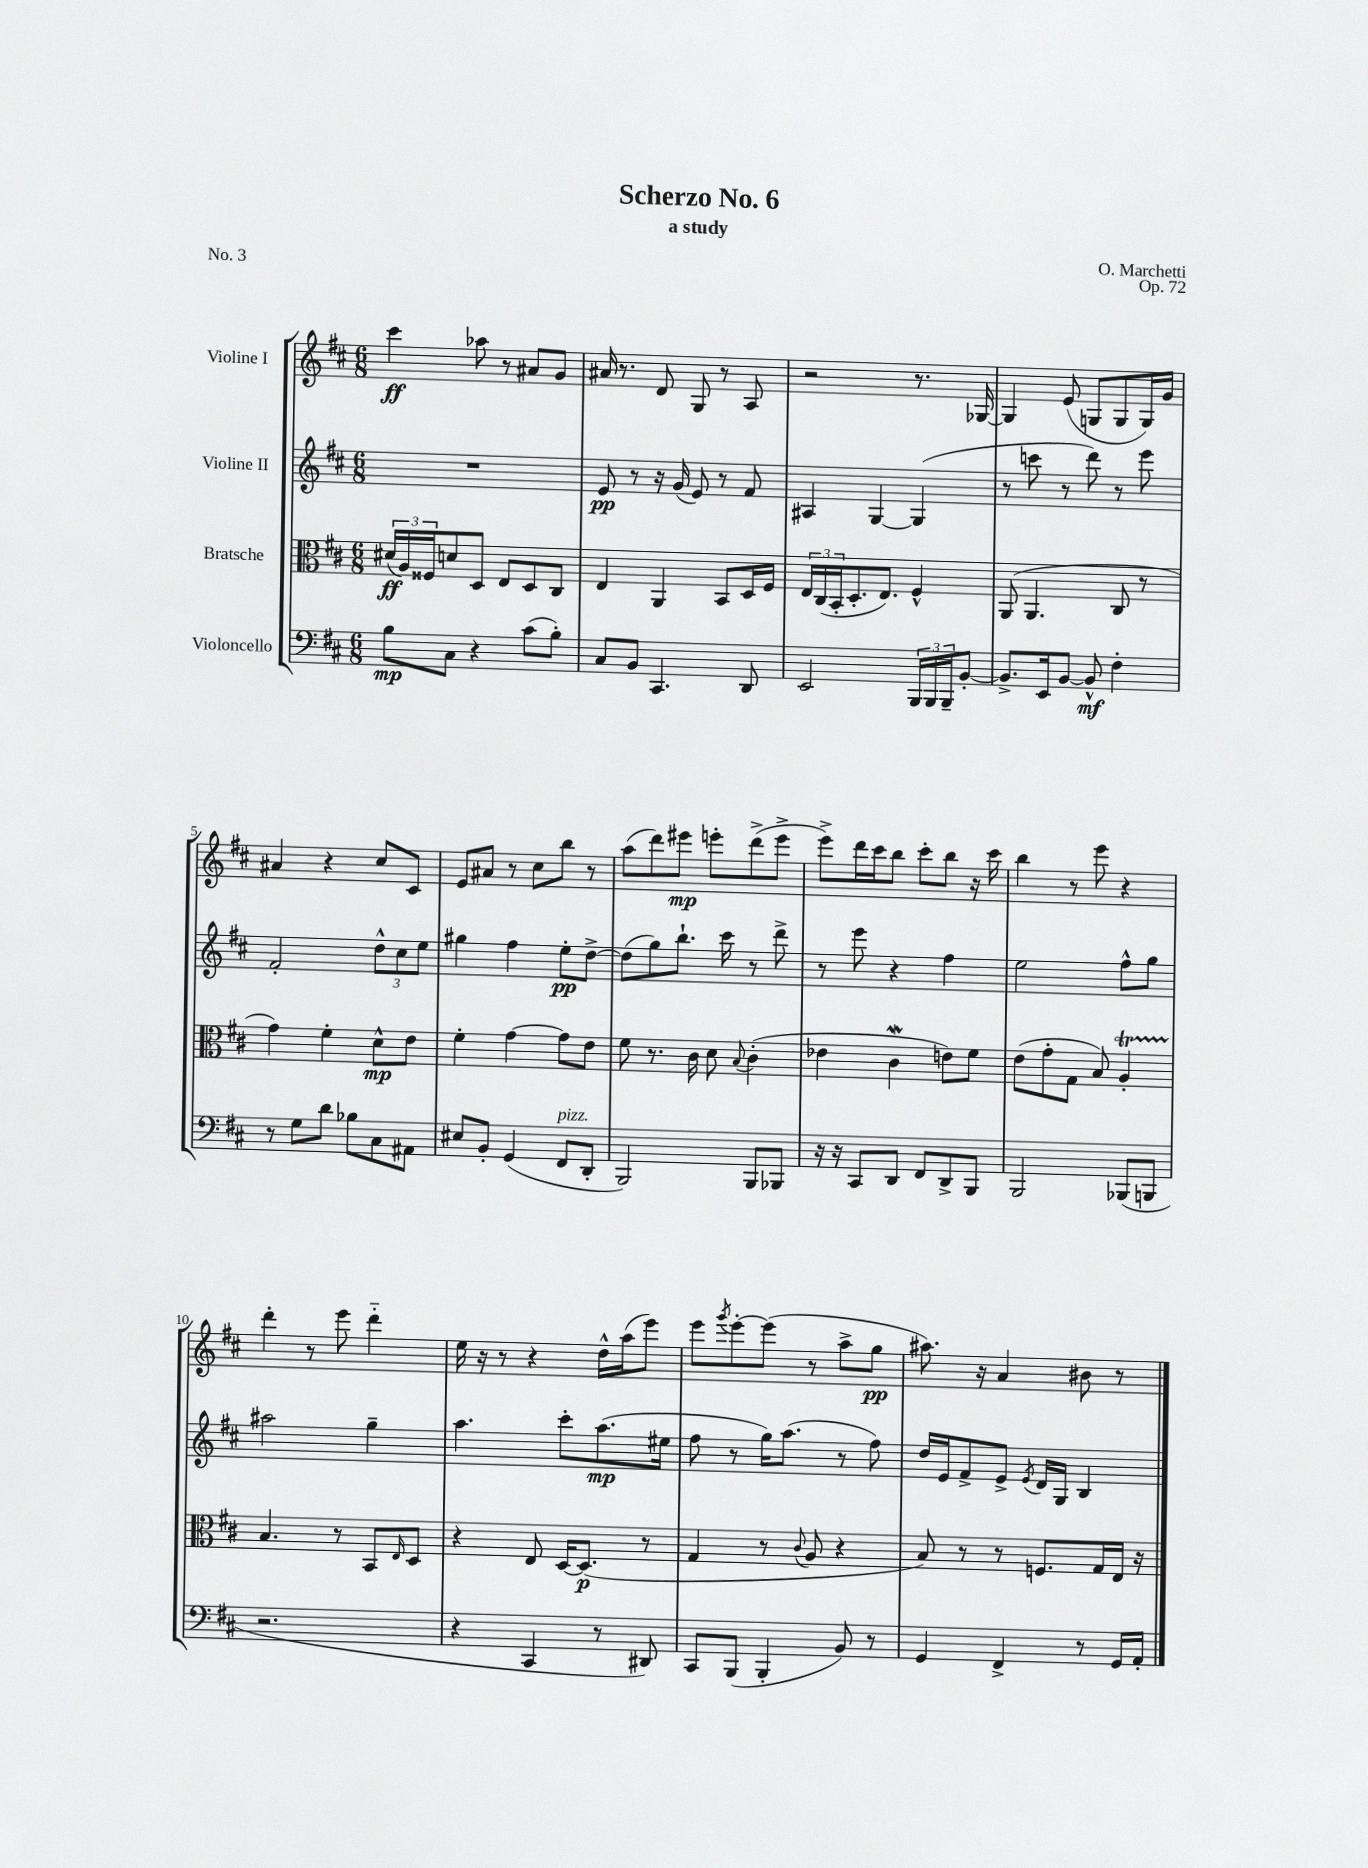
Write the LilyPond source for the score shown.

\header { title = "Scherzo No. 6" composer = "O. Marchetti" subtitle = "a study" opus = "Op. 72" piece = "No. 3" }
<<
\new StaffGroup <<
\new Staff = "s0" \with { instrumentName = "Violine I" } {
    \clef treble \key d \major \numericTimeSignature \time 6/8
    cis'''4\ff aes''8 r8 ais'8 g'8 |
    ais'16 r8. d'8 g8 r8 a8 |
    r2 r8. ges16~ |
    ges4 e'8( g8 g8 g16) g'16 |
    ais'4 r4 cis''8 cis'8 |
    e'8 ais'8 r8 cis''8 b''8 r8 |
    a''8( d'''8) eis'''8\mp e'''8-. d'''8->( e'''8-> |
    e'''8->) d'''16 cis'''16 b''8 cis'''8-. b''8 r16 cis'''16 |
    b''4 r8 e'''8 r4 |
    d'''4-. r8 e'''8 d'''4-_ |
    e''16 r16 r8 r4 d''16-^ a''16( e'''8) |
    e'''8 \acciaccatura { g'''8 } e'''8~-. e'''8( r8 a''8-> g''8\pp |
    ais''8.) r16 a'4 bis'8 r8 \bar "|." |
}
\new Staff = "s1" \with { instrumentName = "Violine II" } {
    \clef treble \key d \major \numericTimeSignature \time 6/8
    R2. |
    e'8\pp r8 r16 g'16( e'8) r8 fis'8 |
    ais4 g4~ g4( |
    r8 c'''8 r8 d'''8) r8 e'''8 |
    fis'2-. \tuplet 3/2 { d''8-^ cis''8 e''8 } |
    gis''4 fis''4 e''8-.\pp d''8~-> |
    d''8( g''8) b''8.-! cis'''16 r8 d'''8-> |
    r8 e'''8 r4 fis''4 |
    e''2 fis''8-^ g''8 |
    ais''2 g''4-- |
    a''4. cis'''8-. a''8.\mp( eis''16 |
    fis''8 r8 g''16) a''8.( r8 fis''8) |
    d''16 e'16 fis'8-> e'8-> \acciaccatura { e'8 } d'16 g16 b4 \bar "|." |
}
\new Staff = "s2" \with { instrumentName = "Bratsche" } {
    \clef alto \key d \major \numericTimeSignature \time 6/8
    \tuplet 3/2 { dis'16\ff( a16) fisis16 } d'8 d8 e8 d8 cis8 |
    e4 a,4 b,8 d16 fis16 |
    \tuplet 3/2 { e16 cis16( b,16-. } d8.-. e8.) fis4-^ |
    a,8( a,4. cis8 r8 |
    g'4) fis'4-. d'8-^\mp e'8 |
    fis'4-. g'4~ g'8 e'8 |
    fis'8 r8. cis'16 d'8 \appoggiatura { b8 } cis'4-.( |
    ees'4 cis'4\mordent e'8) fis'8 |
    e'8( g'8-. g8 b8) a4-.\startTrillSpan |
    b4.\stopTrillSpan r8 b,8 \grace { e16 } d8 |
    r4 e8 d16~ d8.\p( r8 |
    g4 r8 \appoggiatura { cis'8 } a8 r4 |
    b8) r8 r8 f8. g16 e16 r16 \bar "|." |
}
\new Staff = "s3" \with { instrumentName = "Violoncello" } {
    \clef bass \key d \major \numericTimeSignature \time 6/8
    b8\mp cis8 r4 cis'8( b8-.) |
    cis8 b,8 cis,4. d,8 |
    e,2 \tuplet 3/2 { b,,16 b,,16 b,,16-- } b,8~-. |
    b,8.-> e,16 b,8~ b,8-^\mf fis4-. |
    r8 g8 d'8 bes8 cis8 ais,8 |
    eis8 b,8-. g,4( fis,8^\markup { \italic "pizz." } d,8-. |
    b,,2) b,,8 bes,,8 |
    r16 r16 cis,8 d,8 fis,8 d,8-> b,,8 |
    b,,2 bes,,8( b,,8 |
    r2. |
    r4 cis,4 r8 dis,8) |
    cis,8 b,,8( b,,4-. b,8) r8 |
    g,4 fis,4-> r8 g,16 a,16-. \bar "|." |
}
>>
>>
